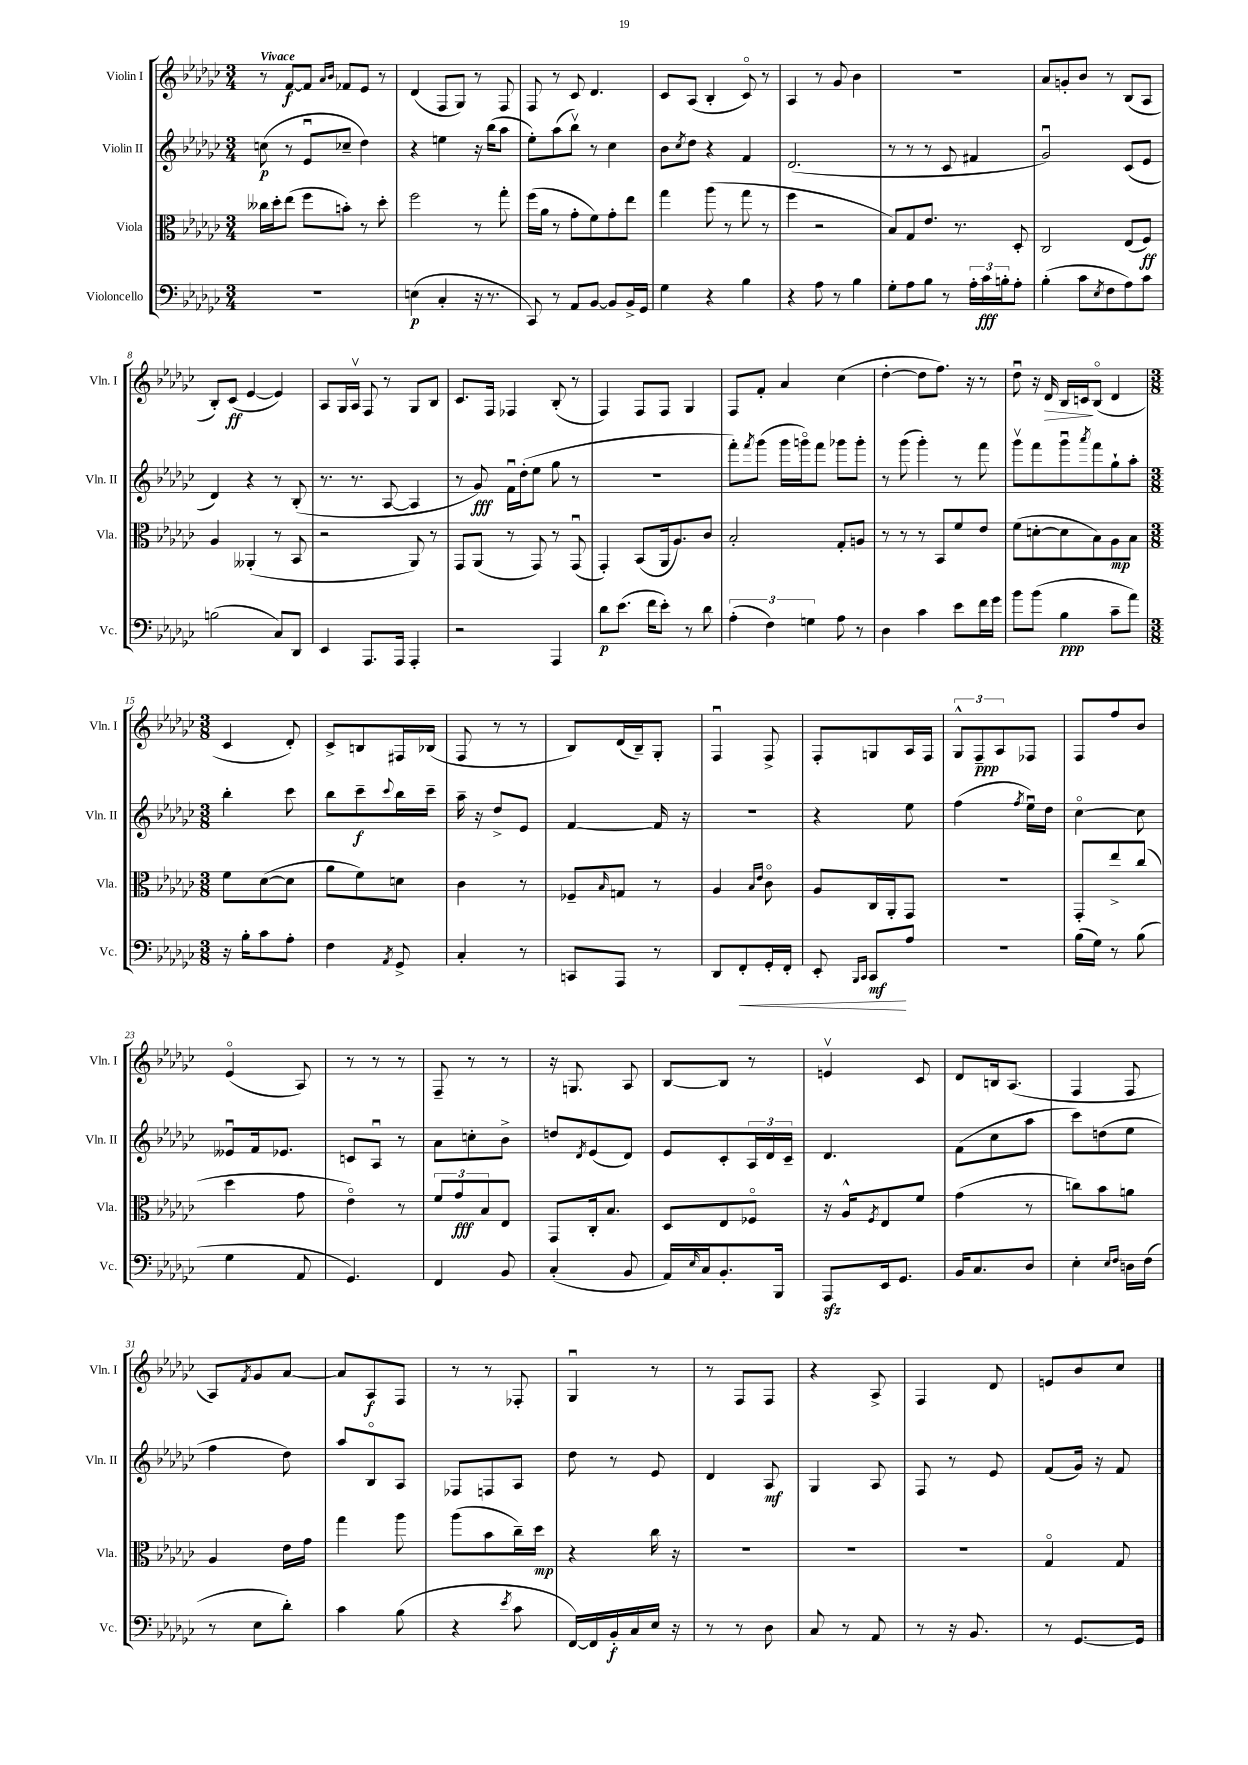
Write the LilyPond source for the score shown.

<<
\new StaffGroup <<
\new Staff = "s0" \with { instrumentName = "Violin I" shortInstrumentName = "Vln. I" } {
    \clef treble \key ges \major \numericTimeSignature \time 3/4 \tempo "Vivace"
    r8 f'8~\f f'8 \grace { aes'16 bes'16 } fes'8 ees'8 r8 |
    des'4( f8 ges8) r8 f8 |
    f8 r8 ces'8 des'4. |
    ces'8 aes8( bes4-. ces'8\flageolet) r8 |
    aes4 r8 ges'8 bes'4 |
    R2. |
    aes'8 g'8-. bes'8 r8 bes8( aes8 |
    bes8-.) ces'8\ff( ees'4~ ees'4) |
    aes8 ges16 aes16\upbow f8 r8 ges8 bes8 |
    ces'8. f16 fes4 bes8-.( r8 |
    f4) f8 f8 ges4 |
    f8 f'8-. aes'4 ces''4( |
    des''4~-. des''8 f''8.) r16 r8 |
    des''8\downbow r16 des'16\> bes16 c'16\! bes8\flageolet( des'4 |
    \numericTimeSignature \time 3/8 ces'4 des'8-.) |
    ces'8-> b8 fis16 bes16( |
    f8 r8 r8 |
    bes8) des'16( bes16--) ges8-. |
    f4\downbow f8-> |
    f8-. g8 aes16 f16 |
    \tuplet 3/2 { ges8-^ f8--\ppp aes8 } fes8 |
    f8 f''8 bes'8 |
    ees'4\flageolet( aes8) |
    r8 r8 r8 |
    f8-- r8 r8 |
    r16 g8. aes8 |
    bes8~ bes8 r8 |
    e'4\upbow ces'8 |
    des'8 b16 aes8.( |
    f4 f8 |
    aes8) \acciaccatura { f'8 } ges'8 aes'8~ |
    aes'8 aes8\f f8 |
    r8 r8 fes8-. |
    ges4\downbow r8 |
    r8 f8 f8 |
    r4 aes8-> |
    f4 des'8 |
    e'8 bes'8 ces''8 \bar "|." |
}
\new Staff = "s1" \with { instrumentName = "Violin II" shortInstrumentName = "Vln. II" } {
    \clef treble \key ges \major \numericTimeSignature \time 3/4
    c''8\p( r8 ees'8\downbow ces''8-- des''4) |
    r4 e''4 r16 bes''16( aes''8 |
    ees''8-.) aes''8( bes''8\upbow) r8 ces''4 |
    bes'8 \acciaccatura { ces''8 } des''8 r4 f'4 |
    des'2.( |
    r8 r8 r8 ces'8 fis'4 |
    ges'2\downbow) ces'8( ees'8 |
    des'4) r4 r8 bes8-.( |
    r8. r8. aes8~ aes4 |
    r8 ges'8\fff) f'16\downbow des''16-.( ees''8 ges''8 r8 |
    R2. |
    f'''8-.) \acciaccatura { f'''8 } ges'''8( ges'''16 g'''16\flageolet) f'''8 ges'''8 ges'''8-. |
    r8 ges'''8( ges'''4-.) r8 f'''8 |
    ges'''8\upbow f'''8 ges'''8\downbow \acciaccatura { aes'''8 } f'''8 ges''8-! aes''8-. |
    \numericTimeSignature \time 3/8 bes''4-. ces'''8 |
    bes''8 ces'''8--\f \appoggiatura { ces'''8 } bes''16 ces'''16-- |
    aes''16-- r16 des''8-> ees'8 |
    f'4~ f'16 r16 |
    r4. |
    r4 ees''8 |
    f''4( \acciaccatura { f''8 } ees''16\downbow) des''16 |
    ces''4~\flageolet ces''8 |
    eeses'8\downbow f'16 ees'8. |
    c'8 aes8\downbow r8 |
    aes'8 c''8-. bes'8-> |
    d''8 \acciaccatura { des'8 } ees'8( des'8) |
    ees'8 ces'8-. \tuplet 3/2 { aes16 des'16 ces'16-- } |
    des'4. |
    f'8( ces''8 aes''8 |
    ces'''8) d''8( ees''8 |
    f''4 des''8) |
    aes''8 bes8\flageolet aes8 |
    fes8 f8 aes8 |
    des''8 r8 ees'8 |
    des'4 aes8\mf |
    ges4 aes8 |
    f8 r8 ees'8 |
    f'8( ges'16) r16 f'8 \bar "|." |
}
\new Staff = "s2" \with { instrumentName = "Viola" shortInstrumentName = "Vla." } {
    \clef alto \key ges \major \numericTimeSignature \time 3/4
    ceses''16 des''16-. ees''8( f''8 b'8-.) r8 des''8-. |
    f''2 r8 ges''8-. |
    f''16( aes'16 r8 ges'8-. f'8) ges'8-. ees''8 |
    ges''4 aes''8( r8 ges''8 r8 |
    f''4 r2 |
    bes8) ges8 ees'8. r8. des8-. |
    ces2 ees8( f8\ff) |
    aes4 aeses,4-.( r8 bes,8 |
    r2 aes,8) r8 |
    ges,8 aes,8( r8 ges,8) r8 ges,8\downbow( |
    ges,4-.) bes,8( aes,16 aes8.) ces'8 |
    bes2-. ges8-. a8 |
    r8 r8 r8 bes,8 f'8 ees'8 |
    f'8( d'8~-. d'8 bes8) aes8\mp bes8 |
    \numericTimeSignature \time 3/8 f'8 des'8~( des'8 |
    aes'8 f'8) d'8 |
    ces'4 r8 |
    fes8-- \grace { bes16 } g8 r8 |
    aes4 \grace { bes16 ees'16 } ces'8\flageolet |
    aes8 ces16 aes,16-. ges,8 |
    R4. |
    ges,8-. ees''8-> ces''8( |
    des''4 ges'8 |
    ees'4\flageolet) r8 |
    \tuplet 3/2 { f'8 ges'8\fff bes8 } ees8 |
    ges,8 ces16-. bes8. |
    des8 ees8 fes8\flageolet |
    r16 aes16-^ \acciaccatura { f8 } ees8 f'8 |
    ges'4( r8 |
    c''8) bes'8 a'8 |
    aes4 ees'16 ges'16 |
    ges''4 aes''8 |
    aes''8( bes'8 ces''16--) des''16\mp |
    r4 ces''16 r16 |
    R4. |
    R4. |
    R4. |
    ges4\flageolet ges8 \bar "|." |
}
\new Staff = "s3" \with { instrumentName = "Violoncello" shortInstrumentName = "Vc." } {
    \clef bass \key ges \major \numericTimeSignature \time 3/4
    R2. |
    e4\p( ces4-. r16 r8. |
    ces,8) r8 aes,8 bes,8~ bes,8 bes,16-> ges,16 |
    ges4 r4 bes4 |
    r4 aes8 r8 bes4 |
    ges8-. aes8 bes8 r8 \tuplet 3/2 { aes16-. ces'16\fff b16-. } aes8-. |
    bes4-.( ces'8 \acciaccatura { ees8 } f8 aes8) ces'8 |
    b2( ces8) des,8 |
    ees,4 aes,,8. aes,,16 aes,,4-. |
    r2 aes,,4 |
    des'8\p ees'8.( f'16 ees'8-.) r8 des'8 |
    \tuplet 3/2 { aes4-.( f4) g4 } aes8 r8 |
    des4 ces'4 ees'8 f'16 ges'16 |
    bes'8 bes'8( bes4\ppp ces'8-- aes'8) |
    \numericTimeSignature \time 3/8 r16 bes16-. ces'8 aes8-. |
    f4 \acciaccatura { aes,8 } ges,8-> |
    ces4-. r8 |
    c,8 aes,,8 r8 |
    des,8 f,8-.\< ges,16-. f,16-. |
    ees,8-. \grace { bes,,16 ces,16 } ces,8\mf\! aes8 |
    R4. |
    bes16( ges16) r8 bes8( |
    ges4 aes,8 |
    ges,4.) |
    f,4 bes,8 |
    ces4-.( bes,8 |
    aes,16) \grace { ees16 } ces16 bes,8.-. bes,,16 |
    aes,,8\sfz ees,16 ges,8. |
    bes,16 ces8. des8 |
    ees4-. \grace { ees16 f16 } d16 f16( |
    r8 ees8 des'8-.) |
    ces'4 bes8( |
    r4 \acciaccatura { ees'8 } ces'8 |
    f,16~) f,16 bes,16-.\f ces16 ees16 r16 |
    r8 r8 des8 |
    ces8 r8 aes,8 |
    r8 r16 bes,8. |
    r8 ges,8.~ ges,16 \bar "|." |
}
>>
>>
